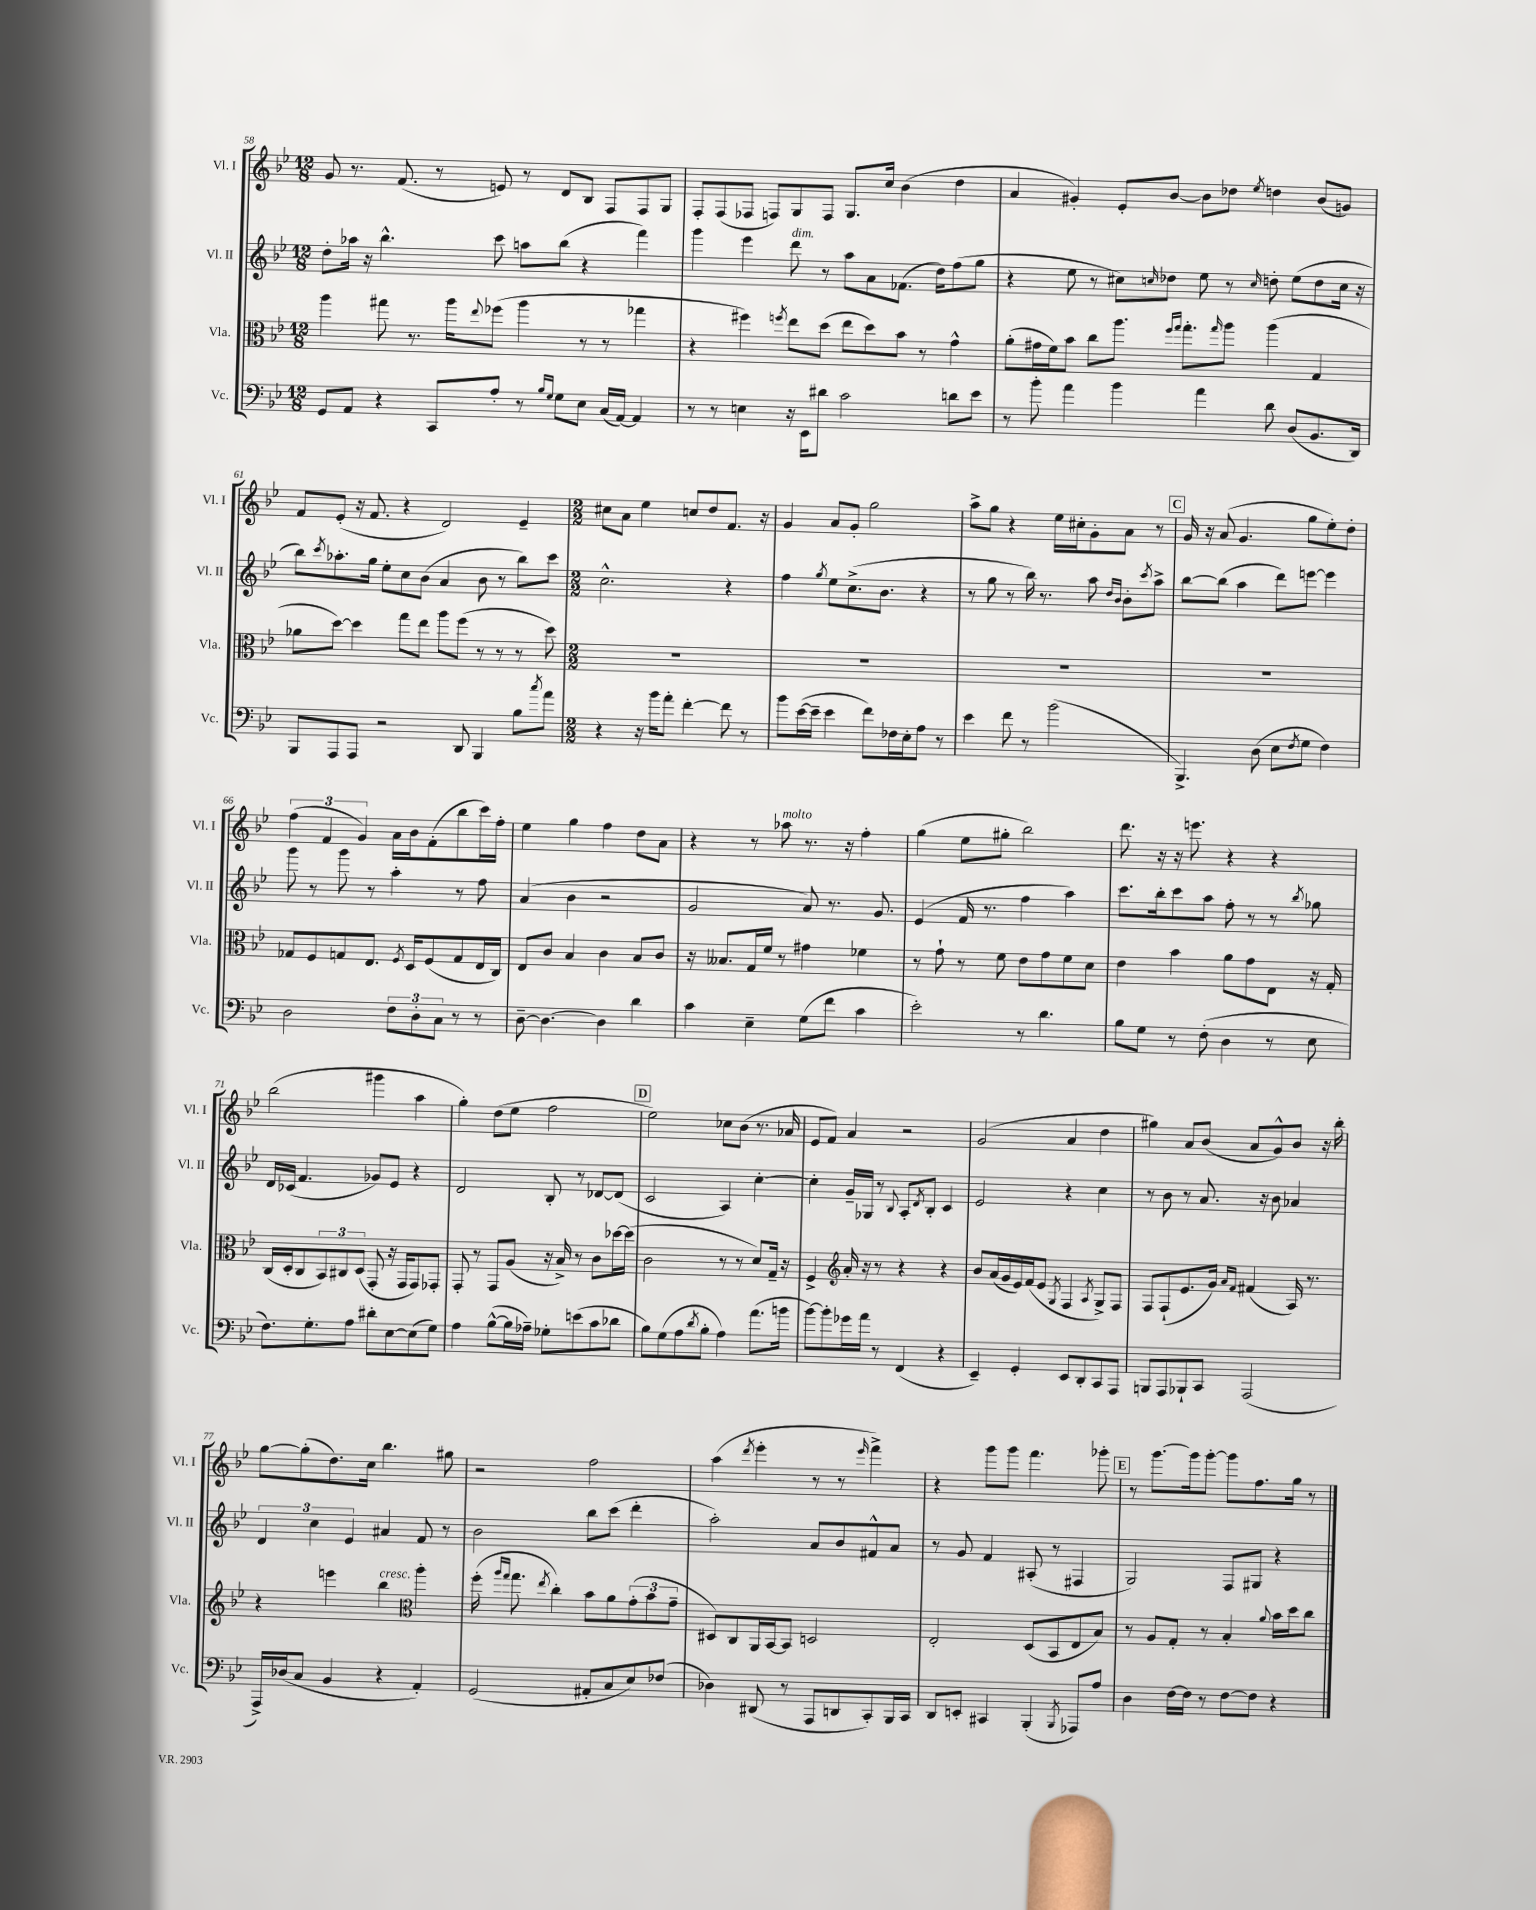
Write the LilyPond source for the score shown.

<<
\new StaffGroup <<
\new Staff = "s0" \with { instrumentName = "Vl. I" shortInstrumentName = "Vl. I" } {
    \clef treble \key bes \major \numericTimeSignature \time 12/8
    g'8 r8. f'8.( r8 e'8) r8 d'8 bes8 f8 f8 g8 |
    f8-. f8( fes8 f8) g8 f8 g8. c''16 bes'4( d''4 |
    a'4 gis'4-.) ees'8-. bes'8~ bes'8 des''8 \acciaccatura { ees''8 } d''4 bes'8( g'8) |
    f'8 ees'8-.( r16 f'8. r4 d'2) ees'4-- |
    \numericTimeSignature \time 2/2 cis''8 a'8 ees''4 c''8 d''8 f'8. r16 |
    g'4 a'8 g'8-. g''2 |
    a''8-> g''8 r4 ees''16 cis''16-. g'8-. a'8 r8 |
    \mark \markup { \box "C" } g'16 r16 a'8( g'4. g''8 ees''8-.) d''8-. |
    \tuplet 3/2 { f''4( f'4 g'4) } a'16 bes'16 f'8-.( bes''8 c'''16) f''16-. |
    ees''4 g''4 f''4 d''8 a'8 |
    r4 r8 aes''8^\markup { \italic "molto" } r8. r16 f''4-. |
    g''4( ees''8 gis''8-. bes''2) |
    d'''8. r16 r16 e'''8. r4 r4 |
    bes''2( gis'''4 a''4 |
    g''4-.) d''8( ees''8 f''2 |
    \mark \markup { \box "D" } ees''2) ces''8 bes'8( r8. aes'16 |
    ees'8 f'8) a'4 r2 |
    g'2( a'4 d''4 |
    gis''4) a'8 bes'8( a'8 g'8-^) bes'8 r16 bes''16-. |
    g''8~ g''8-.( d''8.) c''16 bes''4. gis''8 |
    r2 f''2 |
    a''4( \acciaccatura { d'''8 } ees'''4-. r8 r8 \grace { ees'''16 } f'''4->) |
    r4 g'''8 g'''8 f'''4. ges'''8-. |
    \mark \markup { \box "E" } r8 g'''8.~ g'''16 g'''8~-. g'''8 f''8. g''16 r8 \bar "|." |
}
\new Staff = "s1" \with { instrumentName = "Vl. II" shortInstrumentName = "Vl. II" } {
    \clef treble \key bes \major \numericTimeSignature \time 12/8
    d''8-. aes''16 r16 bes''4.-^ c'''8 a''8 bes''8( r4 f'''4) |
    g'''4 ees'''4 d'''8^\markup { \italic "dim." } r8 a''8 a'8 fes'8.( d''16) f''8( g''8 |
    r4 ees''8 r8 cis''8) \grace { c''16 } des''8 ees''8 r8 \grace { c''16 } d''8-. ees''8( d''8 c''16 r16 |
    bes''8) \acciaccatura { c'''8 } aes''8.-. g''16 ees''8-. c''8 bes'8( a'4 bes'8 r8 bes''8) c'''8 |
    \numericTimeSignature \time 2/2 c''2.-^ r4 |
    f''4 \acciaccatura { g''8 } ees''8 c''8.->( bes'8. r4 |
    r8 g''8 r8 bes''16) r8. a''8 \grace { d''16 bes'16 } bes'8-. \acciaccatura { c'''8 } a''8-> |
    \mark \markup { \box "C" } bes''8~ bes''8( a''4 d'''8) e'''8~ e'''4 |
    g'''8 r8 g'''8 r8 a''4-. r8 f''8 |
    a'4( bes'4 r2 |
    g'2 a'8) r8. g'8. |
    ees'4( f'16 r8. f''4 a''4) |
    c'''8. bes''16-. c'''8 a''8 f''8-. r8 r8 \acciaccatura { bes''8 } ges''8 |
    d'16 ces'16( f'4. ges'8) ees'8 r4 |
    d'2 bes8-. r8 des'8~ des'8( |
    \mark \markup { \box "D" } c'2 a4) c''4~-. |
    c''4-. g'16-- ges16 r8 \appoggiatura { bes8 } a8-. \acciaccatura { d'8 } bes8-. c'4 |
    ees'2 r4 c''4 |
    r8 bes'8 r8 a'8. r16 bes'8 aes'4 |
    \tuplet 3/2 { d'4 c''4 ees'4 } ais'4 f'8 r8 |
    bes'2 bes''8 c'''8( d'''4-. |
    a''2-.) a'8 bes'8 fis'8-^ a'8 |
    r8 g'8 f'4 ais8-.( r8 fis4 |
    \mark \markup { \box "E" } g2) f8 gis8 r4 \bar "|." |
}
\new Staff = "s2" \with { instrumentName = "Vla." shortInstrumentName = "Vla." } {
    \clef alto \key bes \major \numericTimeSignature \time 12/8
    a''4 gis''8 r8. a''16 \appoggiatura { ees''8 } fes''8( a''4 r8 r8 ges''4 |
    r4 fis''4) \acciaccatura { f''8 } ees''8 d''8( ees''8 d''8) bes'8 r8 g'4-^ |
    a'8-.( gis'16 f'16) bes'8 c''8 a''8. \grace { f''16 g''16 } g''8.-. \grace { g''16 } a''8 a''4( g4 |
    aes'8 d''8~) d''4 g''8 ees''8 a''8 f''8( r8 r8 r8 d''8) |
    \numericTimeSignature \time 2/2 R1 |
    R1 |
    R1 |
    \mark \markup { \box "C" } R1 |
    ges8 f8 g8 ees8. \acciaccatura { f8 } d16 f8( g8 ees16 c16) |
    ees8 c'8 bes4 c'4 bes8 c'8 |
    r16 beses8. g16 f'16 r8 gis'4 fes'4 |
    r8 g'8-! r8 f'8 ees'8 g'8 f'8 d'8 |
    ees'4 bes'4 a'8 g'8 ees8 r16 g16-. |
    c16( d16-. c8 \tuplet 3/2 { bes,8) cis8 d8( } g,8-. r16 g,16 g,8) ges,8-. |
    g,8-. r8 g,8 a8( r16 bes16->) r8 c'8 des''16~ des''16( |
    \mark \markup { \box "D" } c'2 r8 r8 d'8) g16-- r16 |
    f4-> \clef treble a'16-. r16 r8 r4 r4 |
    bes'8 a'16( g'16 ees'16) f'16( ees'8 \acciaccatura { g8 } f4 \acciaccatura { a8 } g8->) f8 |
    f8 f8-!( ees'8. g'16) \grace { a'16 f'16 } fis'4( a16) r8. |
    r4 e'''4 bes''4^\markup { \italic "cresc." } \clef alto a''4-. |
    f''16-.( \grace { a''16 g''16 } g''8. \acciaccatura { ees''8 } c''4-.) bes'8 a'8 \tuplet 3/2 { g'8-.( bes'8 g'8-- } |
    dis8) c8 a,16 bes,16~ bes,8 d2 |
    ees2-. d8( bes,8 ees8 bes8) |
    \mark \markup { \box "E" } r8 a8 g8-. r8 bes4-. \appoggiatura { a'8 } bes'16 d''16 c''8 \bar "|." |
}
\new Staff = "s3" \with { instrumentName = "Vc." shortInstrumentName = "Vc." } {
    \clef bass \key bes \major \numericTimeSignature \time 12/8
    g,8 a,8 r4 c,8 a8-. r8 \grace { bes16 g16 } g8 ees8 c16( a,16~) a,4 |
    r8 r8 e4 r16 ees,16 dis'8 c'2 d'8 ees'8 |
    r8 bes'8-. a'4 bes'4 a'4 d'8 d8( bes,8. d,16) |
    bes,,8 a,,8 a,,8 r2 d,8 bes,,4 bes8 \acciaccatura { c''8 } a'8 |
    \numericTimeSignature \time 2/2 r4 r16 bes'16 a'8-. f'4~-. f'8 r8 |
    bes'8 ees'16~( ees'16-- ees'4 f'8) fes16 ees16-. a8 r8 |
    ees'4 f'8 r8 bes'2( |
    \mark \markup { \box "C" } bes,,4.->) d8( ees8 \acciaccatura { f8 } g8 f4) |
    d2 \tuplet 3/2 { f8 d8-. c8 } r8 r8 |
    d8~-- d4.~ d4 d'4 |
    c'4 ees4-- g8( f'8 c'4 |
    ees'2-.) r8 d'4. |
    bes8 g8 r8 f8-.( d4 r8 ees8 |
    f8.) g8.-. a8 dis'8-. ees8~ ees8( g8) |
    a4 bes8~-^( bes16 aes16--) ges8-. e'8( c'8 des'8 |
    \mark \markup { \box "D" } bes8) g8( a8 \acciaccatura { d'8 } bes8-. a4) a'8.( b'16 |
    bes'8~) bes'8-. ges'16 a'16 r8 f,4( r4 |
    ees,4--) g,4-. ees,8 d,8-. c,8 a,,8 |
    b,,8 a,,8 bes,,8-! c,8 a,,2( |
    a,,16->) des16( c8 bes,4 r4 a,4-.) |
    g,2( ais,8-. c8 ees8) fes8( |
    des4) dis,8( r8 a,,8 d,8 c,8-.) bes,,16 c,16 |
    d,8 e,8-. cis,4 bes,,4-.( \acciaccatura { bes,,8 } aes,,8) a8 |
    \mark \markup { \box "E" } d4 f16~ f16 r8 f8~ f8 r4 \bar "|." |
}
>>
>>
\layout { \context { \Score currentBarNumber = #58 } }
